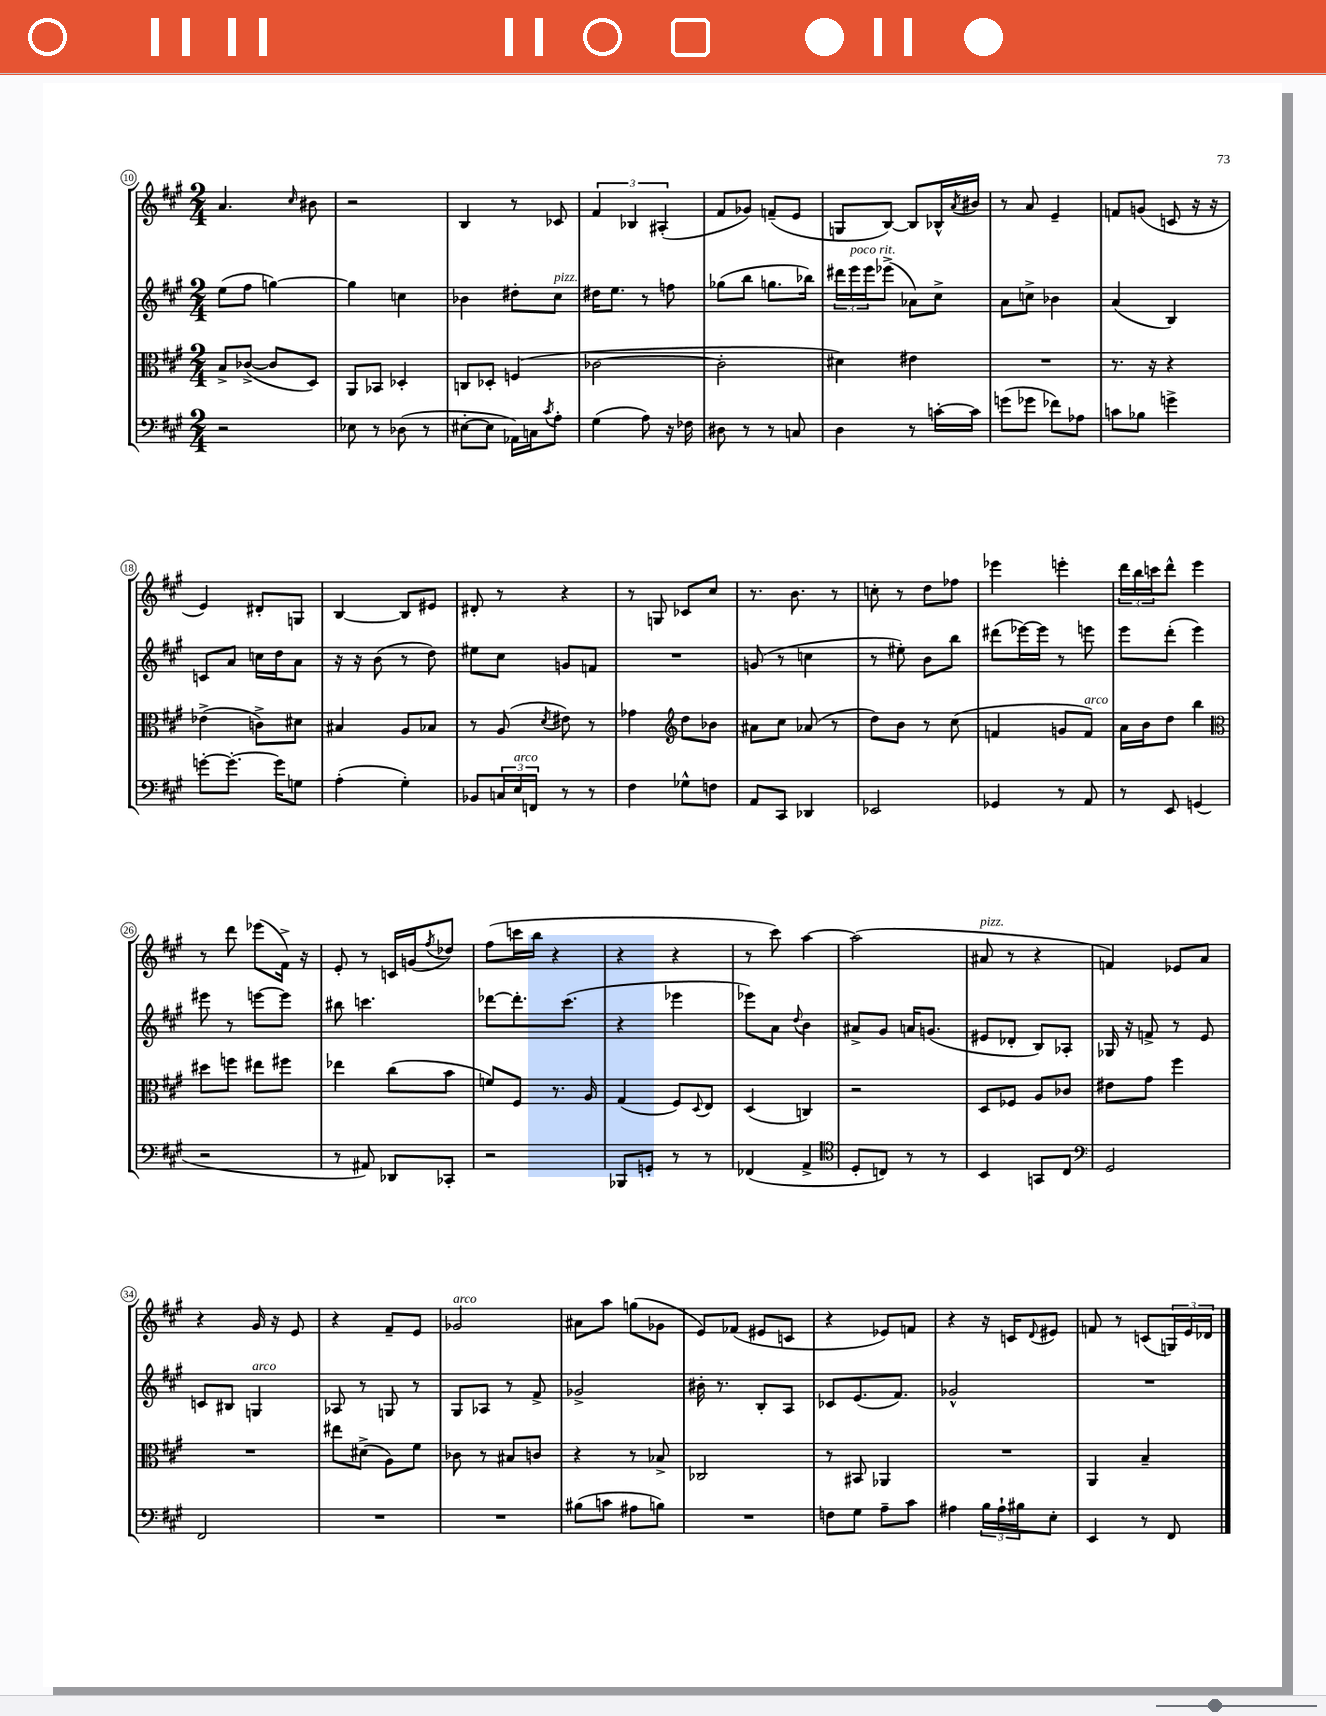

**kern	**kern	**kern	**kern
*staff4	*staff3	*staff2	*staff1
*clefF4	*clefC3	*clefG2	*clefG2
*k[f#c#g#]	*k[f#c#g#]	*k[f#c#g#]	*k[f#c#g#]
*M2/4	*M2/4	*M2/4	*M2/4
2r	8B^	(8ee	4.a
.	([8c-^	8ff#	.
.	8c-]	[4gg)	.
.	.	.	16qqcc#
.	8D)	.	8b#
=	=	=	=
8E-	8AA	4gg]	2r
8r	8BB-	.	.
(8D-	4D-'	4cc	.
8r	.	.	.
=	=	=	=
[8E#'	8C	4b-	4B
8E#]	8D-'	.	.
16AA-)	(4F	8dd#'	8r
16C	.	.	.
8qc#	.	.	.
8A'	.	8cc#	8c-
=	=	=	=
(4G#	[2c-	16dd#	6f#
.	.	8.ee	.
.	.	.	6B-
8A)	.	8r	.
.	.	.	(6A#'
16r	.	8ff	.
16F-	.	.	.
=	=	=	=
8D#	2c-']	(8gg-	8f#
8r	.	8bb	8g-)
8r	.	8.gg	(8f~
8C	.	.	8e
.	.	16bb-)	.
=	=	=	=
4D	4d#)	24ddd#	8G
.	.	24eee	.
.	.	24eee	.
.	.	(8eee-^	[8B)
8r	4e#	8a-)	8B]
[16c'	.	8cc#^	16B-^^
.	.	.	8qa
16c]	.	.	16b#
=	=	=	=
(8g	2r	8a	8r
8g-	.	8cc^	8a
8f-)	.	4b-	4e~
8A-	.	.	.
=	=	=	=
8c	8.r	(4a	8f
8B-	.	.	(8g
.	16r	.	.
4g^	4r	4B)	8c
.	.	.	16r
.	.	.	16r
=	=	=	=
[8g'	(4e-^	8c	4e)
8.g'_	.	8a	.
.	8c^)	16cc	8d#'
16g]	.	16dd	.
8G	8d#	8a	8G
=	=	=	=
(4A'	4B#	16r	[4B
.	.	16r	.
.	.	(8b	.
4G#')	8A	8r	8B]
.	8B-	8dd)	8e#
=	=	=	=
8BB-	8r	8ee#	8d#'
24C	(8A	8cc#	8r
24E	.	.	.
24FF	.	.	.
.	8qd	.	.
8r	8e#)	8g	4r
8r	8r	8f	.
=	=	=	=
4F#	4g-	2r	8r
.	.	.	8G
*	*clefG2	*	*
8G-^^	8dd	.	8c-
8F	8b-	.	8cc#
=	=	=	=
8AA	8a#	(8g	8.r
8CC#	8cc#	8r	.
.	.	.	8.b
4DD-	(8a-	4cc	.
.	8r	.	8r
=	=	=	=
2EE-	8dd)	8r	8cc'
.	8b	8ee#')	8r
.	8r	8b	8dd
.	(8cc#	8bb	8ff-
=	=	=	=
4GG-	4f	(8ddd#	4eee-
.	.	[16eee-)	.
.	.	16eee-]	.
8r	8g	8r	4eee'
8AA	8f)	8eee	.
=	=	=	=
8r	16a	8eee	24ddd
.	.	.	24bb
.	16b	.	.
.	.	.	24ccc
8EE	8dd	(8ddd'	8ddd^^
(4GG	4bb	4eee)	4eee
=	=	=	=
*	*clefC3	*	*
2r	8dd#	8eee#	8r
.	8ff	8r	8ddd
.	8ee#	[8eee	(8eee-
.	8ff#	8eee]	16f#^)
.	.	.	16r
=	=	=	=
8r	4ee-	8bb#	8e'
8AA#)	.	4.ccc	8r
8DD-	(8cc#	.	16c
.	.	.	(16g
.	.	.	8qff#
8CC-'	8b	.	8dd-)
=	=	=	=
2r	8f)	[8ddd-	(8ff#
.	8F#	8.ddd-']	16ccc
.	.	.	16bb
.	8.r	.	4r
.	.	(8.ccc#	.
.	16A	.	.
=	=	=	=
8BBB-	(4G#	4r	4r
8GG'	.	.	.
8r	8F#)	4eee-	4r
.	8qqD	.	.
8r	8E	.	.
=	=	=	=
(4FF-	(4D	8eee-)	8r
.	.	8a	8ccc#)
.	.	8qqdd	.
4AA^	4C)	4b	[4aa
=	=	=	=
*clefC4	*	*	*
8D'	2r	8a#^	(2aa]
8C)	.	8g#	.
8r	.	16a	.
.	.	(8.g	.
8r	.	.	.
=	=	=	=
4BB	8D	8e#	8a#
.	8F-	8d-'	8r
8GG	8A	8B)	4r
8C#	8c-	8A-'	.
=	=	=	=
*clefF4	*	*	*
2GG#	8e#	16G-	4f)
.	.	16r	.
.	8g#	8f^	.
.	4ff#	8r	8e-
.	.	8e	8a
=	=	=	=
2FF#	2r	8c	4r
.	.	8B#	.
.	.	4G	16g#
.	.	.	16r
.	.	.	8e
=	=	=	=
2r	8ee#	8A-	4r
.	(8d#^	8r	.
.	8A)	8G	8f#~
.	8f#	8r	8e
=	=	=	=
2r	8c-	8G#	2g-
.	8r	8A-	.
.	8B#	8r	.
.	8c	8f#^	.
=	=	=	=
(8B#	4r	2g-^	8a#
8c	.	.	8aa
8A#	8r	.	(8gg
8B)	8B-^	.	8g-
=	=	=	=
2r	2C-	16b#'	8e)
.	.	8.r	.
.	.	.	(8f-
.	.	8B'	8e#
.	.	8A	8c
=	=	=	=
8F	8r	8c-	4r
8G#	8BB#	(8.e	.
8A~	4AA-	.	8e-)
.	.	8.f#)	.
8c#	.	.	8f
=	=	=	=
4A#	2r	2g-^^	4r
24B	.	.	16r
24A#`	.	.	.
.	.	.	16c
24B#	.	.	.
.	.	.	8qqd
8E'	.	.	8e#
=	=	=	=
4EE	4AA	2r	8f
.	.	.	8r
8r	4B~	.	(8c
8FF#	.	.	24G)
.	.	.	24e
.	.	.	24d-
==	==	==	==
*-	*-	*-	*-
